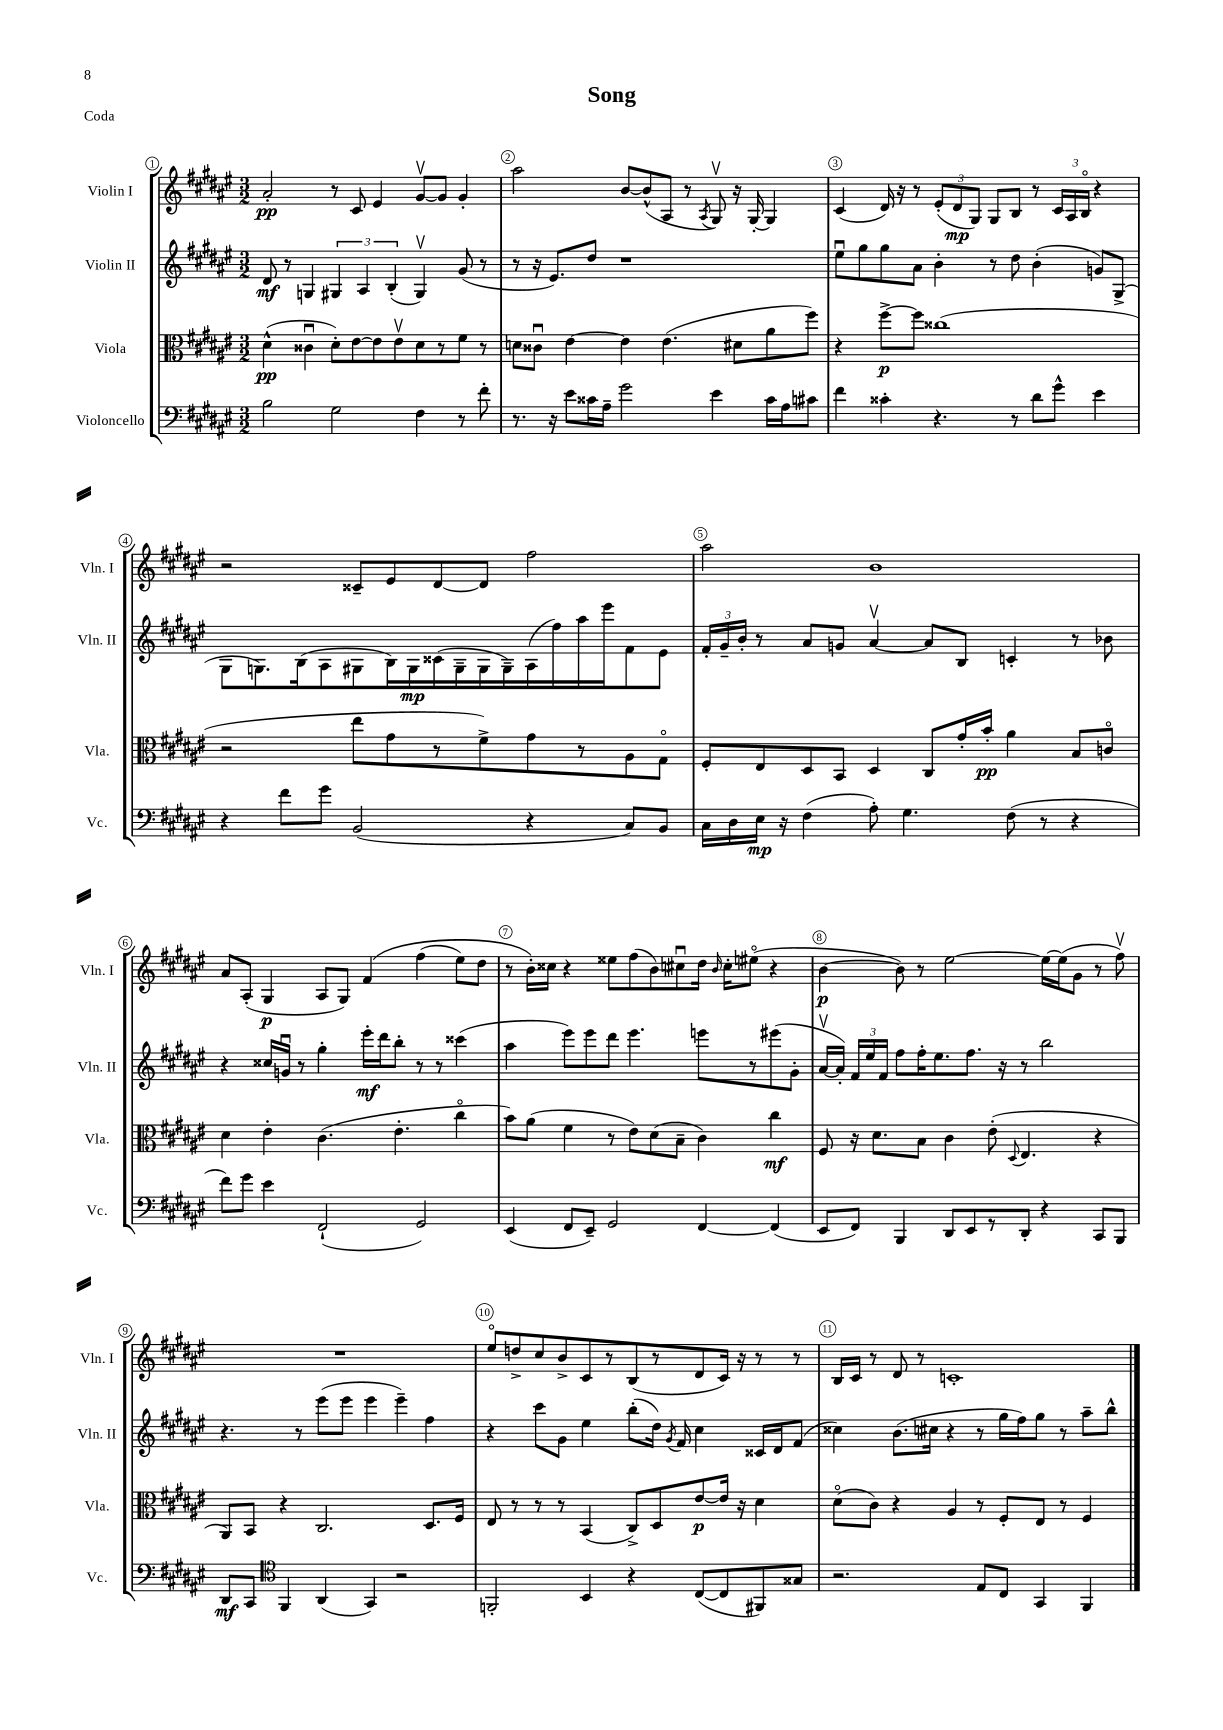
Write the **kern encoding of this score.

**kern	**kern	**kern	**kern
*staff4	*staff3	*staff2	*staff1
*clefF4	*clefC3	*clefG2	*clefG2
*k[f#c#g#d#a#e#]	*k[f#c#g#d#a#e#]	*k[f#c#g#d#a#e#]	*k[f#c#g#d#a#e#]
*M3/2	*M3/2	*M3/2	*M3/2
2B\	(4d#^^\	8d#/	2a#'/
.	.	8r	.
.	4c##u\	4G/	.
2G#\	8d#'\L)	6G#/	8r
.	[8e#\	.	8c#/
.	.	6A#/	.
.	8e#\]	.	4e#/
.	.	(6B'/	.
.	8e#v\	.	.
4F#\	8d#\	4G#v/)	[8g#v/L
.	8r	.	8g#/]J
8r	8f#\J	(8g#/	4g#'/
8f#'\	8r	8r	.
=	=	=	=
8.r	8d\L	8r	2aa#\
.	8c##u\J	16r	.
16r	.	8.e#/L)	.
8e#\L	[4e#\	.	.
16c##\L	.	8dd#/J	.
16A#~\JJ	.	.	.
2g#\	4e#\]	1r	[8b/L
.	.	.	(8b^^/]
.	(4.e#\	.	8A#/J
.	.	.	8r
.	.	.	8qA#/
4e#\	.	.	8G#v/)
.	8d#\L	.	16r
.	.	.	[16G#'/
16c##\LL	8a#\	.	4G#/]
16A#\J	.	.	.
8c#\J	8ff#\J)	.	.
=	=	=	=
4f#\	4r	8ee#u\L	(4c#/
.	.	8gg#\	.
4c##'\	[8ff#^\L	8gg#\	16d#/)
.	.	.	16r
.	8ff#\]J	8a#\J	8r
4.r	(1cc##	4b'\	(12e#'/L
.	.	.	12d#/
.	.	.	12G#/J)
.	.	8r	8G#/L
8r	.	8dd#\	8B/J
8d#\L	.	(4b'\	8r
8g#^^\J	.	.	24c#/LL
.	.	.	24A#/
.	.	.	24Bo/JJ
4e#\	.	8g/L)	4r
.	.	(8G#^/J	.
=	=	=	=
4r	2r	8G#\L	2r
.	.	8.G\)	.
8f#\L	.	.	.
.	.	(16B\k	.
8g#\J	.	8A#\	.
(2BB/	8ee#\L	8G#\	8c##~/L
.	8g#\	16B\L)	8e#/
.	.	16G#\	.
.	8r	(16c##\	[8d#/
.	.	16G#~\	.
.	8f#^\)	16G#\	8d#/]J
.	.	16G#~\)	.
4r	8g#\	(16A#\	2ff#\
.	.	16ff#\)	.
.	8r	16aa#\	.
.	.	16eee#\J	.
8C#/L)	8A#\	8f#\	.
8BB/J	8G#o\J	8e#\J	.
=	=	=	=
16C#\LL	8F#'/L	24f#'/LL	2aa#\
.	.	24g#~/	.
16D#\	.	.	.
.	.	24b'/JJ	.
16E#\JJ	8E#/	8r	.
16r	.	.	.
(4F#\	8D#/	8a#/L	.
.	8BB/J	8g/J	.
8A#'\)	4D#/	[4a#v/	1b
4.G#\	.	.	.
.	8C#/L	8a#/]L	.
.	16g#'/L	8B/J	.
.	16b'/JJ	.	.
(8F#\	4a#\	4c'/	.
8r	.	.	.
4r	8B/L	8r	.
.	8co/J	8b-\	.
=	=	=	=
8f#\L)	4d#\	4r	8a#/L
8g#\J	.	.	(8A#'/J
4e#\	4e#'\	16cc##/LL	4G#/
.	.	16gu/JJ	.
.	.	8r	.
(2FF#`/	(4.c#\	4gg#'\	8A#/L
.	.	.	8G#/J)
.	.	16eee#'\LL	&(4f#/
.	.	16ddd#\J	.
.	4.e#'\	8bb'\J	.
2GG#/)	.	8r	(4ff#\
.	.	8r	.
.	4cc#o\	(4ccc##\	8ee#\L)
.	.	.	8dd#\J
=	=	=	=
(4EE#/	8b\L)	4aa#\	8r
.	(8a#\J	.	16b'\LL&)
.	.	.	16cc##\JJ
8FF#/L	4f#\	8eee#\L)	4r
8EE#~/J)	.	8eee#\	.
2GG#/	8r	8ddd#\J	8ee##\L
.	8e#\L)	4.eee#\	(8ff#\
.	(8d#\	.	8b\)
.	8B~\J	.	8cc#u\
[4FF#/	4c#\)	8eee\L	16dd#\Jk
.	.	.	16qqb/
.	.	.	16cc#'\LK
.	.	8r	(8ee#o\J
(4FF#/]	4cc#\	(8eee#\	4r
.	.	8g#'\J	.
=	=	=	=
8EE#/L	8F#/	[16a#v/LL	[4b\
.	.	16a#'/]JJ)	.
8FF#/J)	16r	24f#/LL	.
.	.	24ee#/	.
.	8.d#\L	.	.
.	.	24f#/JJ	.
4BBB/	.	8ff#\L	8b\])
.	8B\J	16ff#'\K	8r
.	.	8.ee#\	.
8DD#/L	4c#\	.	[2ee#\
8EE#/	.	8.ff#\J	.
8r	(8e#'\	.	.
.	.	16r	.
.	8qqD#/	.	.
8DD#'/J	4.E#/	8r	.
4r	.	2bb\	16ee#\_LL
.	.	.	(16ee#\]J
.	.	.	8g#\J
8CC#/L	4r	.	8r
8BBB/J	.	.	8ff#v\)
=	=	=	=
8DD#/L	8AA#/L)	4.r	1.r
8CC#/J	8BB/J	.	.
*clefC4	*	*	*
4FF#/	4r	.	.
.	.	8r	.
(4AA#/	2.C#/	(8eee#\L	.
.	.	8eee#\J	.
4GG#/)	.	4eee#\	.
2r	.	4eee#~\)	.
.	8.D#/L	4ff#\	.
.	16F#/Jk	.	.
=	=	=	=
2FF'/	8E#/	4r	8ee#o/L
.	8r	.	8dd^/
.	8r	8ccc#\L	8cc#/
.	8r	8g#\J	8b^/
4BB/	(4BB/	4ee#\	8c#/
.	.	.	8r
4r	8C#^/L)	(8bb'\L	(8B/
.	8D#/	16dd#\Jk)	8r
.	.	8qg#/	.
.	.	16f#/	.
([8C#/L	[8e#/	4cc#\	8d#/
8C#/]	16e#/]Jk	.	16c#/Jk)
.	16r	.	16r
8FF#/)	4d#\	16c##/LL	8r
.	.	16d#/J	.
8G##/J	.	(8f#/J	8r
=	=	=	=
2.r	(8d#o\L	4cc##\)	16B/LL
.	.	.	16c#/JJ
.	8c#\J)	.	8r
.	4r	(8.b\L	8d#/
.	.	.	8r
.	.	16cc#\Jk	.
.	4A#/	4r	1c'
8E#/L	8r	8r	.
8C#/J	8F#'/L	16gg#\LL	.
.	.	16ff#\J)	.
4GG#/	8E#/J	8gg#\J	.
.	8r	8r	.
4FF#/	4F#/	8aa#~\L	.
.	.	8bb^^\J	.
==	==	==	==
*-	*-	*-	*-
